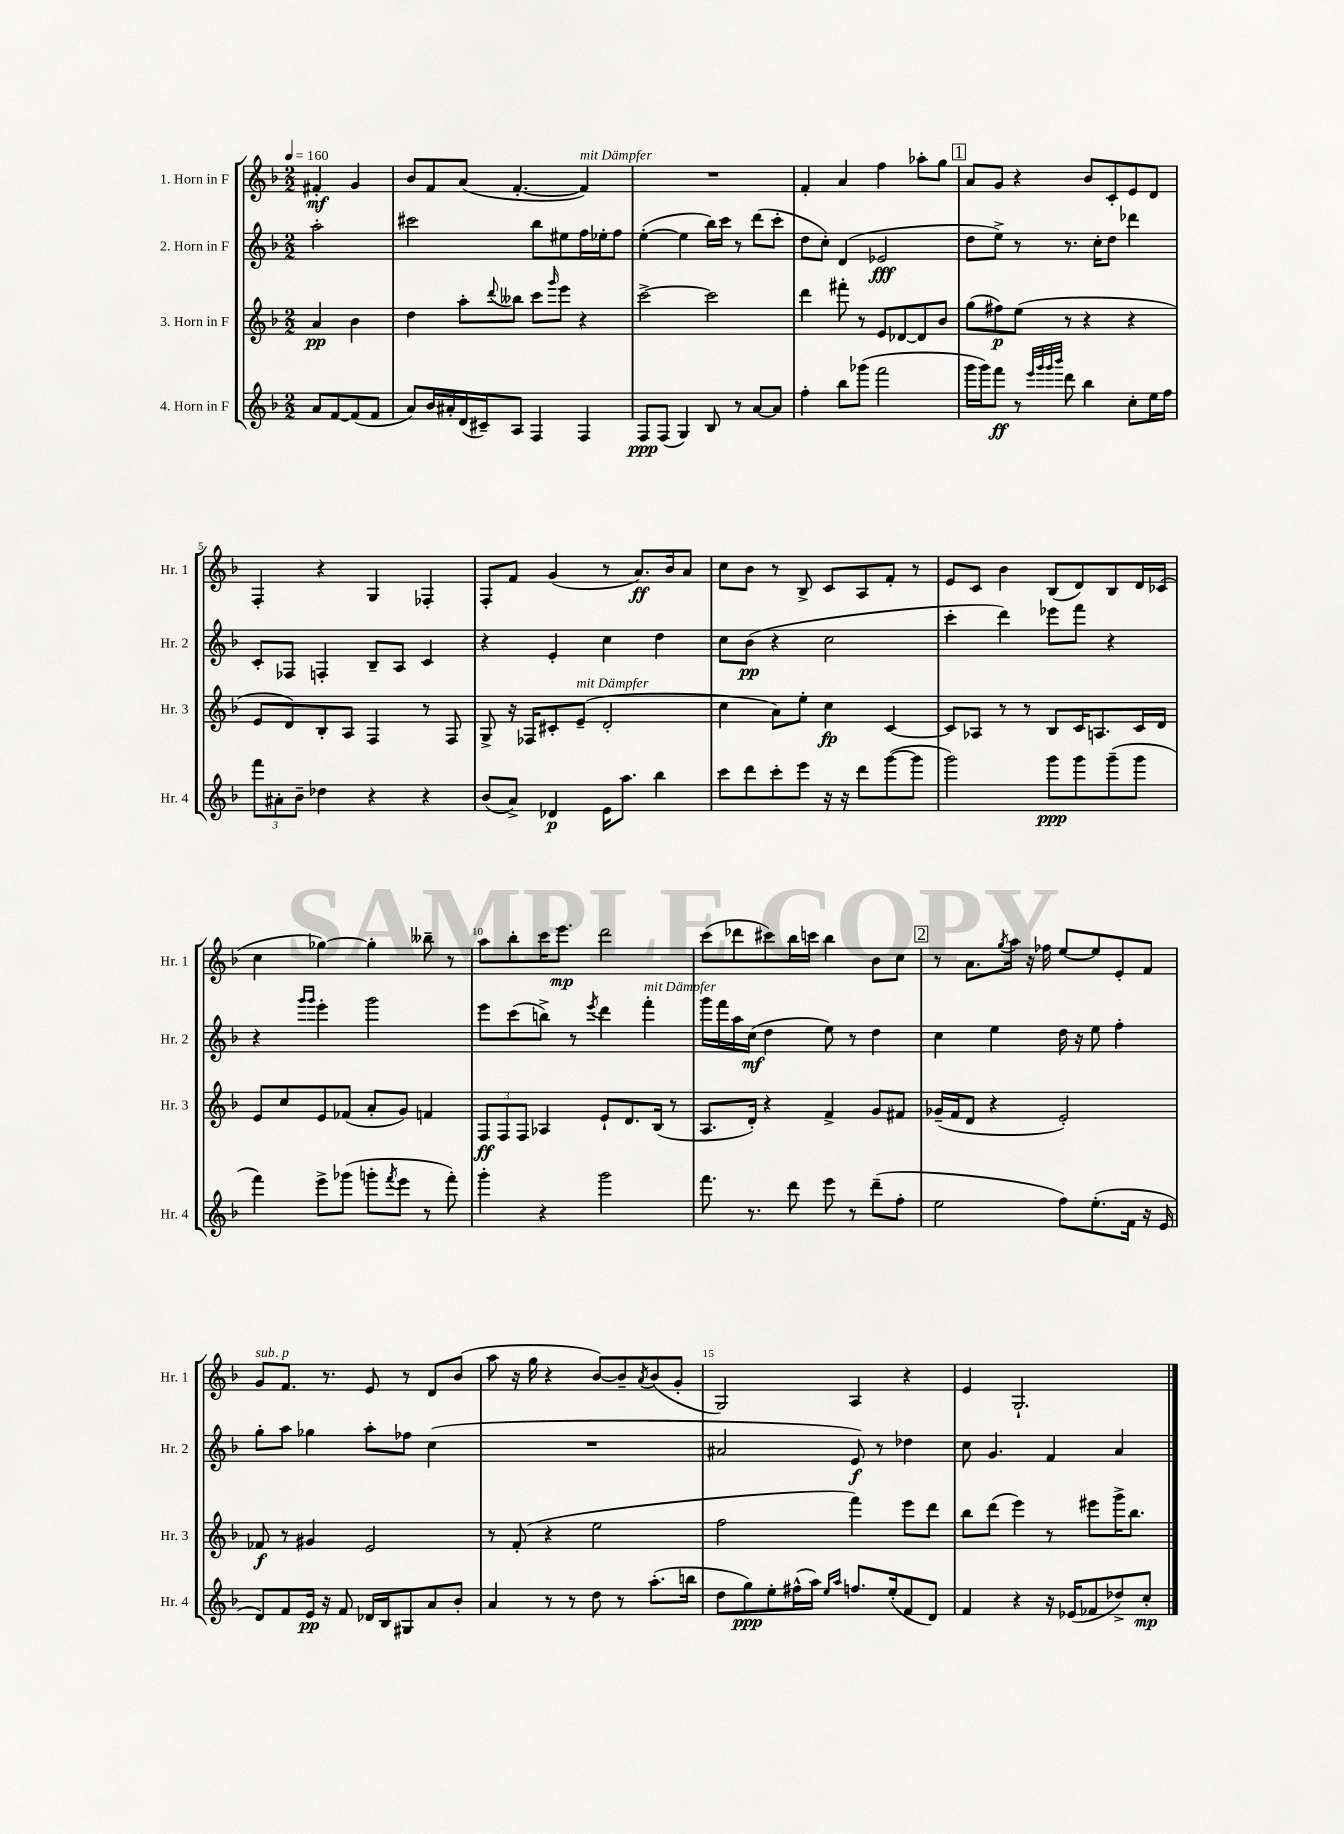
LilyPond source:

<<
\new StaffGroup <<
\new Staff = "s0" \with { instrumentName = "1. Horn in F" shortInstrumentName = "Hr. 1" } {
    \clef treble \key f \major \numericTimeSignature \time 2/2 \partial 2 \tempo 4 = 160
    fis'4-.\mf g'4 |
    bes'8 f'8 a'8( f'4.~-. f'4^\markup { \italic "mit Dämpfer" }) |
    R1 |
    f'4-. a'4 f''4 aes''8-. g''8 |
    \mark \markup { \box "1" } a'8 g'8 r4 bes'8 c'8-. e'8 d'8 |
    f4-. r4 g4 fes4-. |
    f8-. f'8 g'4( r8 a'8.\ff) bes'16 a'8 |
    c''8 bes'8 r8 bes8-> c'8 a8 f'8-. r8 |
    e'8 c'8 bes'4 bes8( d'8) bes8 d'16 ces'16( |
    c''4 ges''4~) ges''4-. beses''8-- r8 |
    a''8 bes''8-. c'''16 e'''8.\mp d'''2 |
    c'''8( des'''8 cis'''8) bes''16 c'''16 bes''4 bes'8 c''8 |
    \mark \markup { \box "2" } r8 a'8. \acciaccatura { g''8 } a''16 r16 fes''16 e''8~ e''8 e'8-. f'8 |
    g'8^\markup { \italic "sub. p" } f'8. r8. e'8 r8 d'8 bes'8( |
    a''8 r16 g''16 r4 bes'8~) bes'8-- \acciaccatura { a'8 } bes'8( g'8-. |
    g2) a4 r4 |
    e'4 g2.-! \bar "|." |
}
\new Staff = "s1" \with { instrumentName = "2. Horn in F" shortInstrumentName = "Hr. 2" } {
    \clef treble \key f \major \numericTimeSignature \time 2/2 \partial 2
    a''2-. |
    cis'''2 bes''8 eis''8 f''16 ees''16-. f''8 |
    e''4~-.( e''4 bes''16) c'''16 r8 d'''8( c'''8-. |
    d''8 c''8-.) d'4( ees'2\fff |
    \mark \markup { \box "1" } d''8 e''8->) r8 r8. c''16-. d''8 des'''4 |
    c'8-. fes8 f4-. bes8-- a8 c'4 |
    r4 e'4-. c''4 d''4 |
    c''8 bes'8\pp( r4 c''2 |
    c'''4-. d'''4) ees'''8 f'''8 r4 |
    r4 \grace { g'''16 g'''16 } e'''4-. g'''2 |
    e'''8 c'''8( b''8->) r8 \acciaccatura { e'''8 } d'''4 f'''4-.^\markup { \italic "mit Dämpfer" } |
    g'''16 f'''16 a''16 c''16\mf( d''4 e''8) r8 d''4 |
    \mark \markup { \box "2" } c''4 e''4 d''16 r16 e''8 f''4-. |
    g''8-. a''8 ges''4 a''8-. fes''8 c''4( |
    R1 |
    ais'2 e'8\f) r8 des''4 |
    c''8 g'4. f'4 a'4 \bar "|." |
}
\new Staff = "s2" \with { instrumentName = "3. Horn in F" shortInstrumentName = "Hr. 3" } {
    \clef treble \key f \major \numericTimeSignature \time 2/2 \partial 2
    a'4\pp bes'4 |
    d''4 a''8-. \appoggiatura { d'''8 } beses''8 c'''8 \grace { g'''16 } e'''8 r4 |
    c'''2~-> c'''2 |
    d'''4 fis'''8-. r8 e'8 des'8~ des'8 bes'8 |
    \mark \markup { \box "1" } g''8( fis''8\p) e''8( r8 r4 r4 |
    e'8 d'8) bes8-. a8 f4 r8 f8 |
    g8-> r16 fes16 cis'8-. e'8--^\markup { \italic "mit Dämpfer" }( d'2-. |
    c''4 a'8) e''8-. c''4\fp c'4~ |
    c'8 aes8 r8 r8 bes8 c'16 a8. c'16 d'16 |
    e'8 c''8 e'8 fes'8( a'8-. g'8) f'4 |
    \tuplet 3/2 { f8\ff f8 f8 } aes4 e'8-! d'8. bes16( r8 |
    a8. d'16-.) r4 f'4-> g'8 fis'8 |
    \mark \markup { \box "2" } ges'16--( f'16 d'8 r4 e'2-.) |
    fes'8\f r8 gis'4 e'2 |
    r8 f'8-.( r4 e''2 |
    f''2 f'''4) e'''8 d'''8 |
    bes''8 d'''8( e'''4) r8 eis'''8 g'''16-> bes''8. \bar "|." |
}
\new Staff = "s3" \with { instrumentName = "4. Horn in F" shortInstrumentName = "Hr. 4" } {
    \clef treble \key f \major \numericTimeSignature \time 2/2 \partial 2
    a'8 f'8~ f'8( f'8 |
    a'8) bes'16 ais'16-. d'16( cis'16--) a8 f4 f4 |
    f8\ppp f8( g4) bes8 r8 a'8~ a'8 |
    f''4-. bes''8 ges'''8( f'''2 |
    \mark \markup { \box "1" } g'''16 g'''16) f'''8\ff r8 \grace { e'''32 g'''32 g'''32 bes'''32 } d'''8 bes''4 c''8-. e''16 f''16 |
    \tuplet 3/2 { f'''8 ais'8-. bes'8-- } des''4 r4 r4 |
    bes'8( a'8->) des'4\p e'16 a''8. bes''4 |
    c'''8 d'''8 c'''8-. e'''8 r16 r16 d'''8 g'''8~( g'''8 |
    g'''2) g'''8\ppp g'''8 g'''8--( g'''8 |
    f'''4) e'''8-> ges'''8( g'''8-. \acciaccatura { f'''8 } e'''8 r8 f'''8-.) |
    g'''4-. r4 g'''2 |
    f'''8. r8. d'''8 e'''8 r8 d'''8--( f''8-. |
    \mark \markup { \box "2" } e''2 f''8) e''8.-.( f'16 r16 e'16 |
    d'8) f'8 e'16\pp r16 f'8 des'16 bes16 gis8 a'8 bes'8-. |
    a'4 r8 r8 d''8 r8 a''8.-.( b''16 |
    d''8 g''8\ppp) e''8-. fis''16-^( a''16) \grace { e''16 a''16 } f''8. e''16-.( f'8 d'8) |
    f'4 r4 r16 ees'16( fes'8 des''8->) c''8-.\mp \bar "|." |
}
>>
>>
\layout { \context { \Score \override BarNumber.break-visibility = ##(#f #t #t) barNumberVisibility = #(every-nth-bar-number-visible 5) } }
